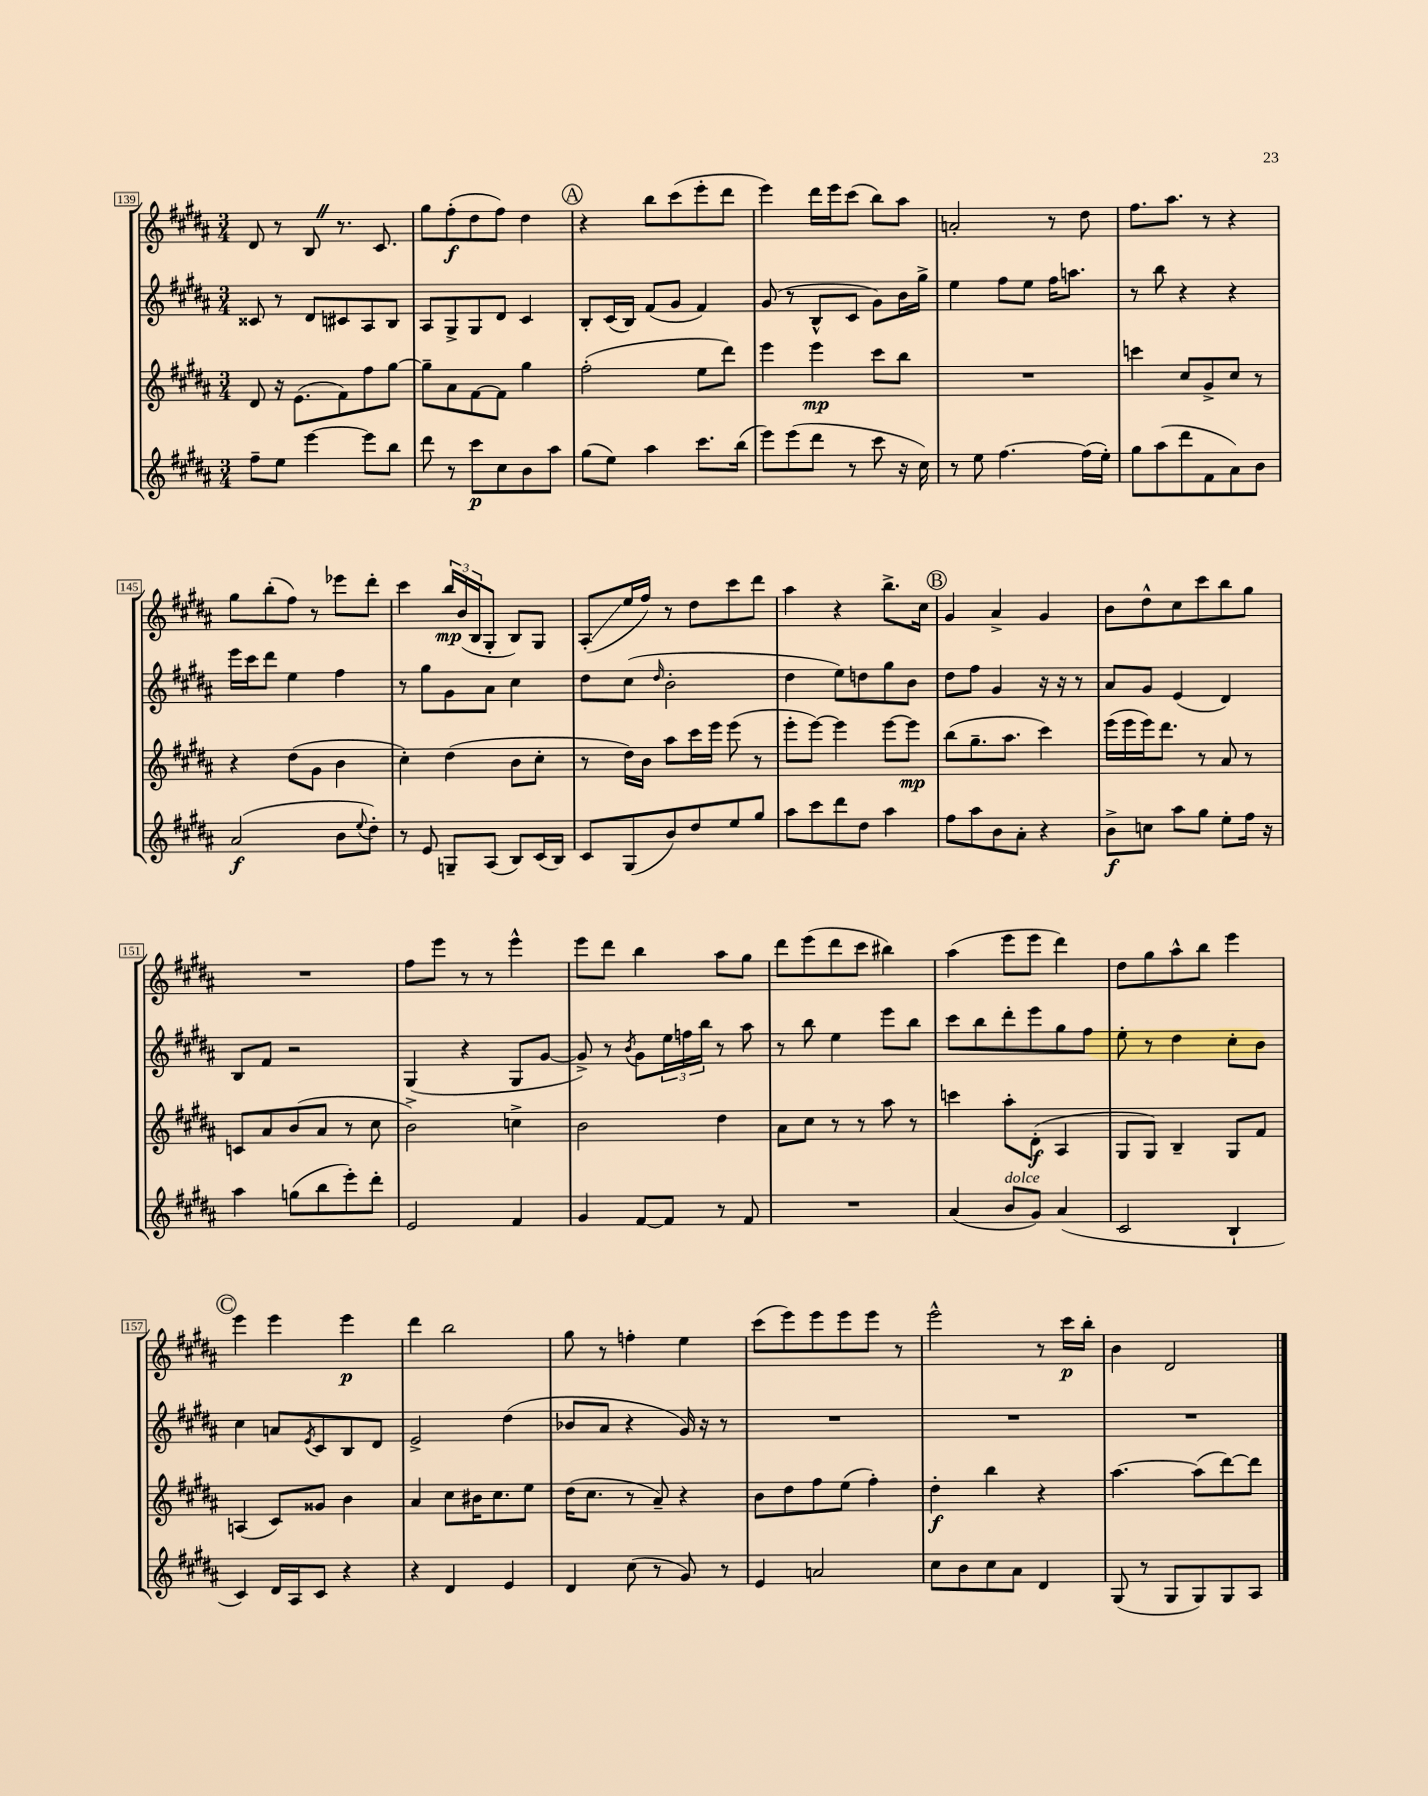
<<
\new StaffGroup <<
\new Staff = "s0" {
    \clef treble \key b \major \numericTimeSignature \time 3/4
    dis'8 r8 b8 \once \override BreathingSign.text = \markup { \musicglyph "scripts.caesura.straight" } \breathe r8. cis'8. |
    gis''8 fis''8-.\f( dis''8 fis''8) dis''4 |
    \mark \markup { \circle "A" } r4 b''8 cis'''8( e'''8-. dis'''8 |
    e'''4) dis'''16 e'''16 cis'''8( b''8) ais''8 |
    a'2-. r8 dis''8 |
    fis''8. ais''8. r8 r4 |
    gis''8 b''8-.( fis''8) r8 ees'''8 dis'''8-. |
    cis'''4 \tuplet 3/2 { b''16\mp b'16( b16 } gis8-. b8) gis8 |
    ais8-.\glissando( e''16 fis''16) r8 dis''8 cis'''8 dis'''8 |
    ais''4 r4 b''8.-> cis''16 |
    \mark \markup { \circle "B" } gis'4 ais'4-> gis'4 |
    b'8 dis''8-^ cis''8 cis'''8 b''8 gis''8 |
    R2. |
    fis''8 e'''8 r8 r8 e'''4-^ |
    e'''8 dis'''8 b''4 ais''8 gis''8 |
    dis'''8 e'''8( dis'''8 cis'''8 bis''4) |
    ais''4( e'''8 e'''8 dis'''4) |
    dis''8 gis''8 ais''8-^ b''8 e'''4 |
    \mark \markup { \circle "C" } e'''4 e'''4 e'''4\p |
    dis'''4 b''2 |
    gis''8 r8 f''4-. e''4 |
    cis'''8( e'''8) e'''8 e'''8 e'''8 r8 |
    e'''2-^ r8 cis'''16\p b''16-. |
    b'4 dis'2 \bar "|." |
}
\new Staff = "s1" {
    \clef treble \key b \major \numericTimeSignature \time 3/4
    cisis'8 r8 dis'8 cis'8 ais8 b8 |
    ais8 gis8-> gis8 dis'8 cis'4 |
    \mark \markup { \circle "A" } b8-. cis'16( b16) fis'8( gis'8 fis'4) |
    gis'8( r8 b8-^ cis'8 gis'8) b'16 gis''16-> |
    e''4 fis''8 e''8 fis''16 a''8. |
    r8 b''8 r4 r4 |
    e'''16 cis'''16 dis'''8 e''4 fis''4 |
    r8 gis''8 gis'8 ais'8 cis''4 |
    dis''8 cis''8( \grace { dis''16 } b'2-. |
    dis''4 e''8) d''8 gis''8 b'8 |
    \mark \markup { \circle "B" } dis''8 fis''8 gis'4 r16 r16 r8 |
    ais'8 gis'8 e'4( dis'4) |
    b8 fis'8 r2 |
    gis4( r4 gis8 gis'8~ |
    gis'8->) r8 \acciaccatura { b'8 } gis'8 \tuplet 3/2 { e''16 f''16 b''16 } r8 ais''8 |
    r8 b''8 e''4 e'''8 b''8 |
    cis'''8 b''8 dis'''8-. e'''8 gis''8 fis''8 |
    e''8-. r8 dis''4 cis''8-. b'8 |
    \mark \markup { \circle "C" } cis''4 a'8 \acciaccatura { e'8 } cis'8 b8 dis'8 |
    e'2-> dis''4( |
    bes'8 ais'8 r4 gis'16) r16 r8 |
    R2. |
    R2. |
    R2. \bar "|." |
}
\new Staff = "s2" {
    \clef treble \key b \major \numericTimeSignature \time 3/4
    dis'8 r16 e'8.( fis'8) fis''8 gis''8~ |
    gis''8-- ais'8 fis'8~ fis'8 gis''4 |
    \mark \markup { \circle "A" } fis''2-.( e''8 dis'''8) |
    e'''4 e'''4\mp cis'''8 b''8 |
    R2. |
    c'''4 cis''8 gis'8-> cis''8 r8 |
    r4 dis''8( gis'8 b'4 |
    cis''4-.) dis''4( b'8 cis''8-. |
    r8 dis''16) b'16 ais''8 cis'''16 e'''16 e'''8( r8 |
    e'''8-. e'''8~) e'''4 e'''8~ e'''8\mp |
    \mark \markup { \circle "B" } b''8( gis''8.-- ais''8. cis'''4) |
    e'''16( e'''16 e'''16) dis'''8. r8 ais'8 r8 |
    c'8 ais'8 b'8( ais'8 r8 cis''8 |
    b'2->) c''4-> |
    b'2 dis''4 |
    ais'8 cis''8 r8 r8 ais''8 r8 |
    c'''4 ais''8-. dis'8-.\f( ais4 |
    gis8 gis8) b4-- gis8 fis'8 |
    \mark \markup { \circle "C" } a4( cis'8) gisis'8 b'4 |
    ais'4 cis''8 bis'16 cis''8. e''8 |
    dis''16( cis''8. r8 ais'8--) r4 |
    b'8 dis''8 fis''8 e''8( fis''4-.) |
    dis''4-.\f b''4 r4 |
    ais''4.~ ais''8( dis'''8~) dis'''8 \bar "|." |
}
\new Staff = "s3" {
    \clef treble \key b \major \numericTimeSignature \time 3/4
    fis''8-- e''8 e'''4~ e'''8 b''8 |
    dis'''8 r8 cis'''8\p cis''8 b'8 ais''8 |
    \mark \markup { \circle "A" } gis''8( e''8) ais''4 cis'''8. b''16( |
    e'''8) e'''8( dis'''8 r8 cis'''8 r16 cis''16) |
    r8 e''8 fis''4.~ fis''16( e''16-.) |
    gis''8 ais''8( dis'''8 fis'8 ais'8) b'8 |
    ais'2\f( b'8 \appoggiatura { e''8 } dis''8-.) |
    r8 e'8 g8-- ais8( b8) cis'16( b16) |
    cis'8 gis8( b'8) dis''8 e''8 gis''8 |
    ais''8 cis'''8 dis'''8 dis''8 ais''4 |
    \mark \markup { \circle "B" } fis''8 ais''8 b'8 ais'8-. r4 |
    b'8->\f c''8 ais''8 gis''8 e''8-. fis''16 r16 |
    ais''4 g''8( b''8 e'''8-.) dis'''8-. |
    e'2 fis'4 |
    gis'4 fis'8~ fis'8 r8 fis'8 |
    R2. |
    ais'4( b'8^\markup { \italic "dolce" } gis'8) ais'4( |
    cis'2 b4-! |
    \mark \markup { \circle "C" } cis'4) dis'16 ais16 cis'8 r4 |
    r4 dis'4 e'4 |
    dis'4 cis''8( r8 gis'8) r8 |
    e'4 a'2 |
    cis''8 b'8 cis''8 ais'8 dis'4 |
    gis8( r8 gis8 gis8) gis8 ais8 \bar "|." |
}
>>
>>
\layout { \context { \Score currentBarNumber = #139 \override BarNumber.stencil = #(make-stencil-boxer 0.1 0.3 ly:text-interface::print) } }
